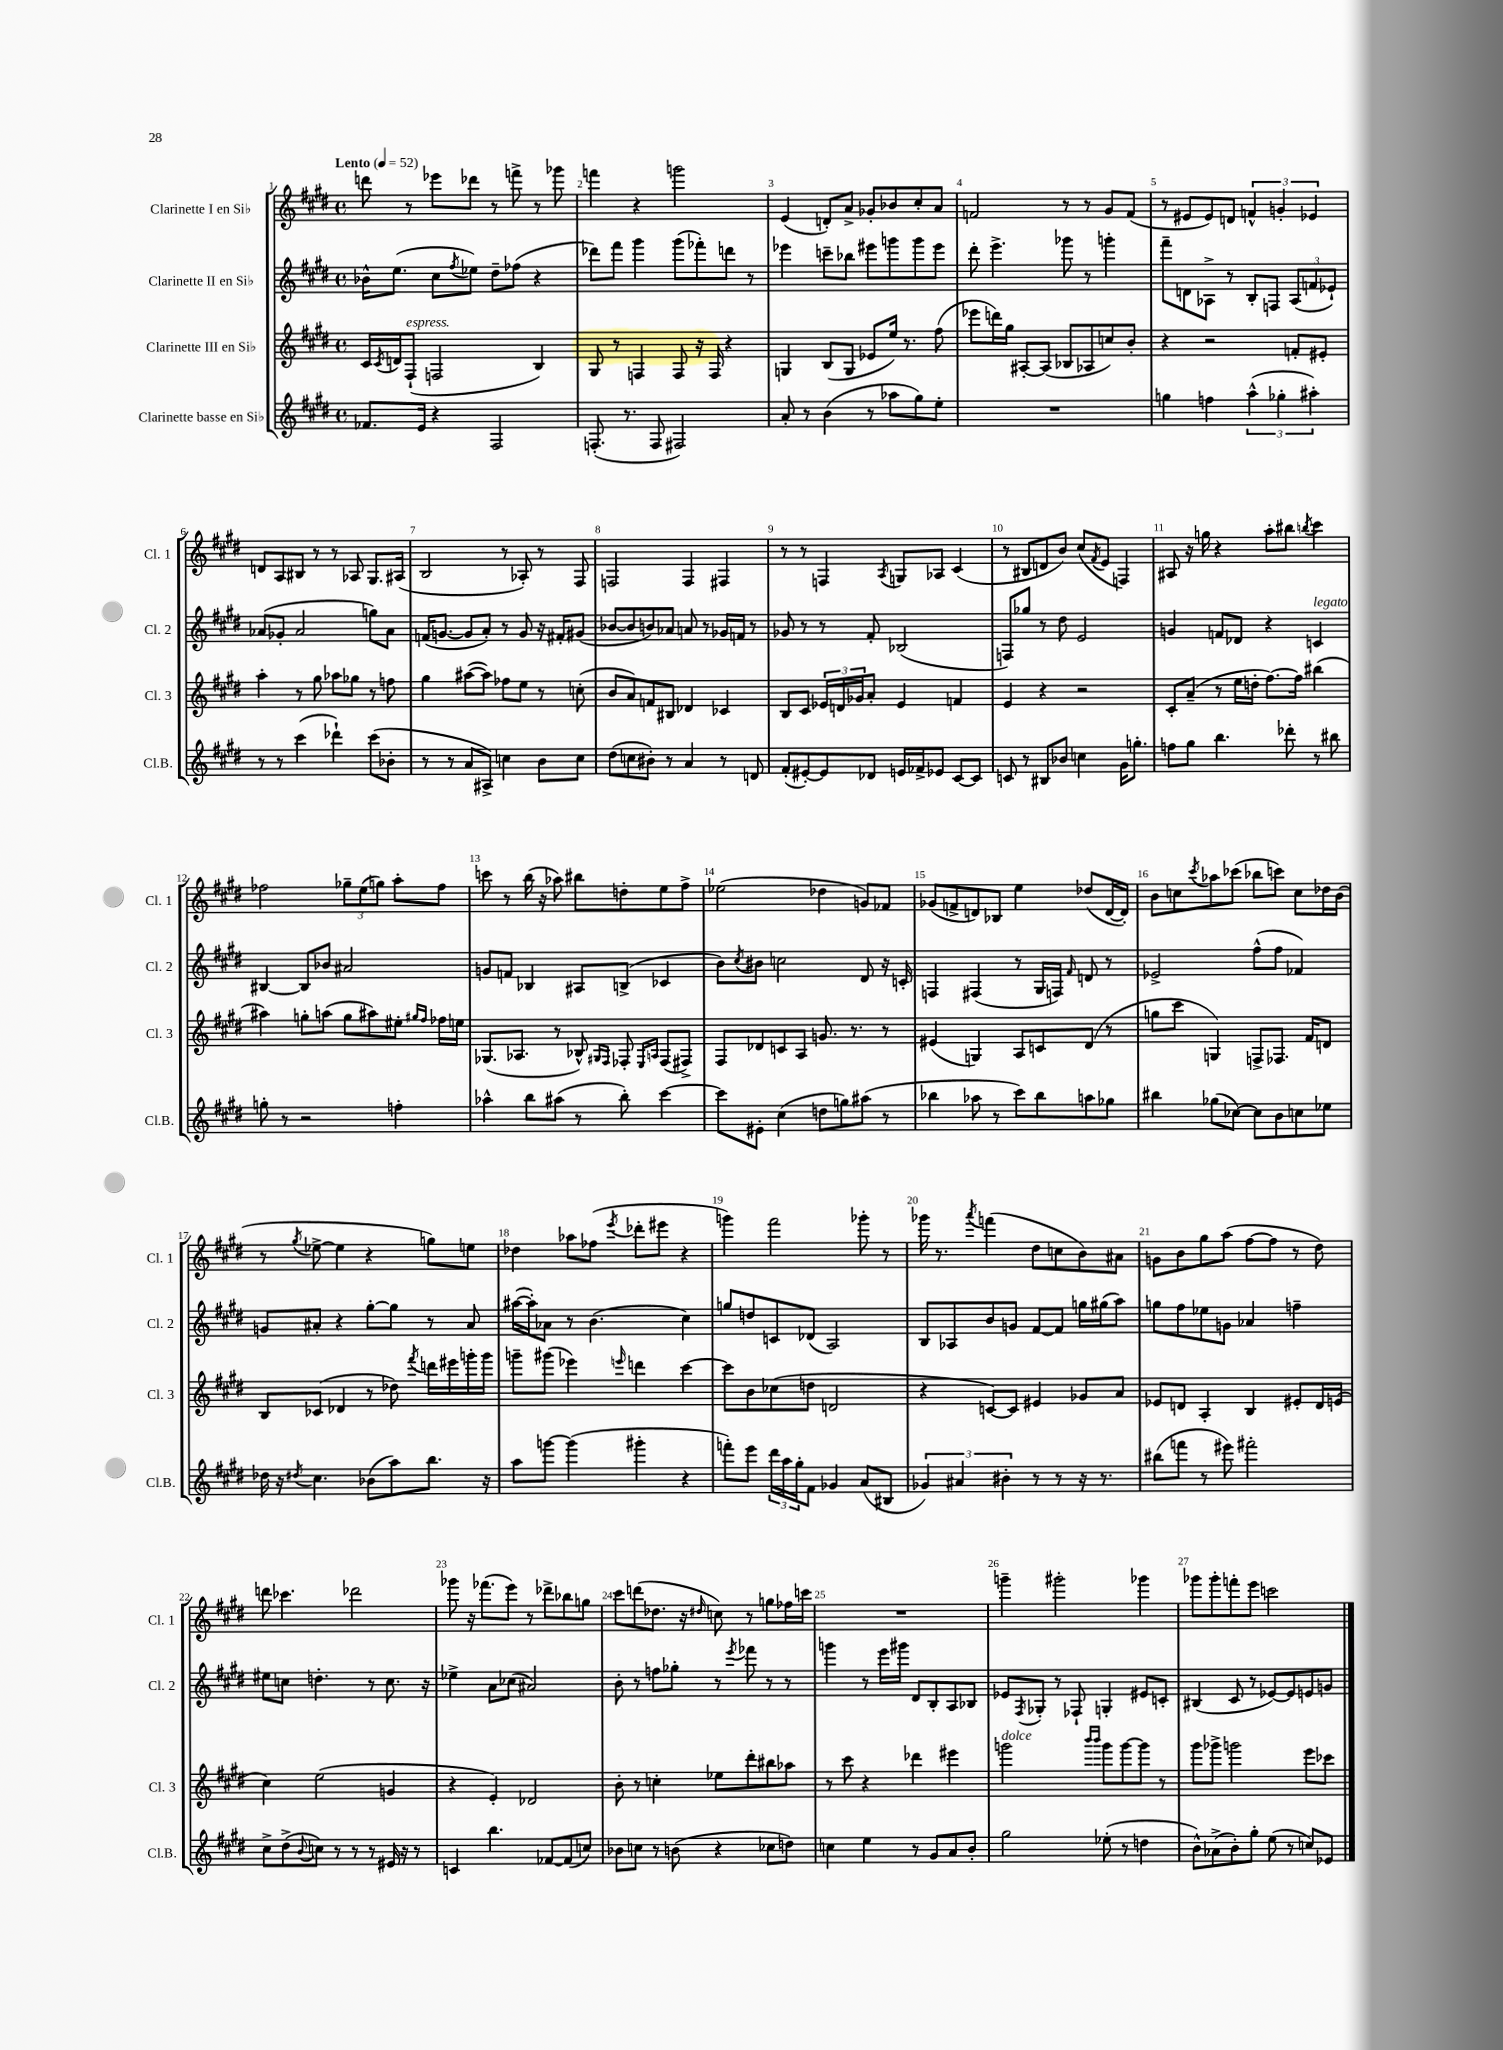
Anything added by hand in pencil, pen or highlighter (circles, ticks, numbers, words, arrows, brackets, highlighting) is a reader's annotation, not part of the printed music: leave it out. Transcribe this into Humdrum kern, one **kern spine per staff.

**kern	**kern	**kern	**kern
*part4	*part3	*part2	*part1
*staff4	*staff3	*staff2	*staff1
*I"Clarinette basse en Si♭	*I"Clarinette III en Si♭	*I"Clarinette II en Si♭	*I"Clarinette I en Si♭
*I'Cl.B.	*I'Cl. 3	*I'Cl. 2	*I'Cl. 1
*clefG2	*clefG2	*clefG2	*clefG2
*k[f#c#g#d#]	*k[f#c#g#d#]	*k[f#c#g#d#]	*k[f#c#g#d#]
*M4/4	*M4/4	*M4/4	*M4/4
*met(c)	*met(c)	*met(c)	*met(c)
*MM52	*MM52	*MM52	*MM52
=1	=1	=1	=1
!	!	!	!LO:TX:a:B:t=Lento
8.f-X/L	16c#/LL	16b-X^^\KL	8dddn\
.	8qc#/	.	.
.	16dn/J	(8.ee\J	.
!	!LO:TX:a:i:t=espress.	!	!
.	(8F#`/J	.	8r
16e/Jk	.	.	.
4r	2Fn/	8cc#\L	8eee-X\L
.	.	8qff#/	.
.	.	8ee-X\J)	8ddd-X\J
2F#/	.	8dd#~\L	8r
.	.	(8ff-X\J	8fffn^\
.	4B/)	4r	8r
.	.	.	8ggg-X\
=2	=2	=2	=2
(8.Fn'/	8G#/	8ddd-X\L)	4fffn\
.	8r	8fff#\J	.
8.r	.	.	.
.	4Fn/	4ggg#\	4r
8F/	.	.	.
2F#X/)	8F/	(8ggg#\L	2gggn\
.	16r	8fff-X'\)	.
.	16F/	.	.
.	4r	8dddn\J	.
.	.	8r	.
=3	=3	=3	=3
8a'/	4Gn/	4eee-X\	(4e/
8r	.	.	.
(4b\	(8B/L	8cccn~\L	8dn'/L)
.	8G/J	8bb-X\J	8a^/J
8r	8e-X/L	8eee#X\L	8g-X'/L
8aa-X\L	16ee/Jk)	8gggn\	8b-X/
.	8.r	.	.
8gg#\)	.	8ggg\	8cc#'/
8ee'\J	(8ff#\	8eee#\J	8a/J
=4	=4	=4	=4
1r	8eee-X\L	8ddd#'\	2fn/
.	16dddn\L)	4.eee^\	.
.	16gg#\JJ	.	.
.	[8A#X'/L	.	.
.	(8A#/J]	.	.
.	8B-X/L	8ggg-X\	8r
.	8A-X/	8r	8r
.	8ccn/)	4gggn'\	8g#/L
.	8b'/J	.	(8f/J
=5	=5	=5	=5
4ggn\	4r	8fff#~\L	8r
.	.	8dn\	8e#X/L
4ffn\	2r	8A-X^\J	8e#/)
.	.	8r	8dn/J
(6aa^^\	.	8B'/L	6fn^^/
.	.	8Fn/J	.
6gg-X'\	.	.	6gn'/
.	8fn'/L	(12A-/L	.
6aa#X'\)	.	12fn/	6e-X/
.	8e#X'/J	.	.
.	.	12e-X`/J)	.
!!LO:LB:g=z
=6	=6	=6	=6
8r	4aa'\	(8a-X/L	8dn/L
8r	.	8g-X'/J	8A/
(4ccc#\	8r	2a-/	8B#X/J
.	8gg#\	.	8r
4ddd-X`\)	8aa-X\L	.	8r
.	8gg-X\J	.	8A-X/
(8ccc#\L	8r	8ggn\L)	8.G#/L
8b-X'\J	8ffn\	8a-\J	.
.	.	.	(16A#X/Jk
=7	=7	=7	=7
8r	4gg#\	(16fn/KL	2B/
.	.	[8.gn/J	.
8r	.	.	.
8a/L	([8aa#X\L	8g/L]	.
8A#X^/J)	8aa#\J])	8a'/J)	.
4ccn\	8ff-X\L	8r	8r
.	8ee\J	8g/	8A-X'/)
8b\L	8r	16r	8r
.	.	16f#X'/KL	.
8cc\J	(8ccn'\	(8g#X/J	8F#/
=8	=8	=8	=8
(8dd#\L	8b/L	[8b-X/L	2Fn/
8ccn\	8a/)	8b-/]	.
8b#X'\J)	8fn/	8bn/)	.
8r	8B#X/J	8a-X/J	.
4a/	4d-X/	8an/	4F/
.	.	8r	.
8r	4c-X/	16g-X/LL	4F#X/
.	.	16fn/JJ	.
8dn/	.	8r	.
=9	=9	=9	=9
(8f#'/L	8B/L	8g-X/	8r
[8e#X'/)	8c#/J	8r	8r
8e#/]	24e-X/LL	8r	4Fn/
.	24dn/	.	.
.	24g-X/J	.	.
8d-X/J	8a'/J	8f#'/	.
.	.	.	8qA/
16en/LL	4e-/	(2B-X/	8Gn/L
16f-X^/J	.	.	.
8e-X/J	.	.	8A-X/J
[8c#/L	4fn/	.	(4c#/
8c#/J]	.	.	.
=10	=10	=10	=10
8cn/	4e/	8Fn/L)	8r
8r	.	8gg-X/J	8B#X/L
8B#X/L	4r	8r	8dn/
8b-X/J	.	8dd#\	8b/J)
4ccn\	2r	2e/	(8cc#/L
.	.	.	8qf#/
.	.	.	8e/J
16g#\KL	.	.	4Fn/)
8.ggn'\J	.	.	.
=11	=11	=11	=11
8ffn\L	8c#'/L	4gn/	8A#X/
8gg#\J	(8a~/J	.	16r
.	.	.	16ggn\
4.bb\	8r	8fn/L	4r
.	16ee\LL	8d-X/J	.
.	16ddn'\JJ	.	.
.	[8.ff#\L)	4r	8aa'\L
8ddd-X'\	.	.	8bb#X\J
.	16ff#\Jk]	.	.
.	.	.	8qbbn/
!	!	!LO:TX:a:i:t=legato	!
8r	(4bb#X\	4cn/	4ccc#\
8bb#X\	.	.	.
!!LO:LB:g=z
=12	=12	=12	=12
8ggn'\	4aa#X\)	[4B#X/	2ff-X\
8r	.	.	.
2r	8ggn'\L	8B#/L]	.
.	(8aan\J	8b-X/J	.
.	8gg\L	2a#X/	12gg-X~\L
.	.	.	(12ee\
.	8aa#X\)	.	.
.	.	.	12ggn\J)
4ffn'\	8ee#X'\J	.	8aa'\L
.	16qqgg#X/LL	.	.
.	16qqff#/JJ	.	.
.	16ff-X\LL	.	8ff-\J
.	16een\JJ	.	.
=13	=13	=13	=13
4aa-X^^\	(8.G-X/L	8gn/L	8cccn\
.	.	8fn/J	8r
.	8.A-X/J	.	.
8bb\L	.	4B-X/	(16bb\
.	.	.	16r
(8aa#X\J	8r	.	8aa-X\)
8r	8B-X^^/)	8A#X/L	8bb#X\L
.	16qqG#X/LL	.	.
.	16qqF#/JJ	.	.
8bb'\)	8F-X'/	(8Bn^/J	8ddn'\
.	16qqE/LL	.	.
.	16qqAn/JJ	.	.
[4ccc#\	(8F-/L	4c-X/	8ee\
.	8F#X^/J)	.	8ff#^\J
=14	=14	=14	=14
8ccc#\L]	8F#/L	8b\L)	(2ee-X\
.	.	8qcc#/	.
8e#X'\J	8d-X/	8b#X\J	.
(4cc#\	8cn/	2ccn\	.
.	8A/J	.	.
8ddn\L	8.gn/	.	4dd-X\
8ggn\)	.	.	.
.	8.r	.	.
(8aa#X\J	.	8d#/	8gn/L)
8r	8r	16r	8f-X/J
.	.	16cn'/	.
=15	=15	=15	=15
4bb-X\	(4e#X/	4Fn/	(8g-X/L
.	.	.	8fn^/
8aa-X\	4Gn/)	(4F#X/	8dn/)
8r	.	.	8B-X/J
8ccc#\L)	8A/L	8r	4ee\
8bb-\	8cn/	16G#/LL	.
.	.	16Fn/JJ)	.
.	.	16qqf#/	.
8aan\	(8d#/J	8dn/	(8dd-X/L
8gg-X\J	8r	8r	[16d/L
.	.	.	16d'/JJ])
=16	=16	=16	=16
4bb#X\	8ggn\L	2e-X^/	8b\L
.	8ccc#\J	.	8ccn\
.	.	.	8qccc#/
(8gg-X\L	4Gn/)	.	8aa-X\
[8cc-X\J)	.	.	(8ccc-X\J
8cc-\L]	8Fn^/L	(8ff#^^\L	8bb-X\L
8b\	8.F-X/J	8ff#\J	8cccn\J)
8ccn\	.	4f-X/)	8cc\L
.	16f#/KL	.	.
8ee-X\J	8dn/J	.	16dd-X\L
.	.	.	(16b\JJ
!!LO:LB:g=z
=17	=17	=17	=17
16dd-X\	8B/L	8gn/L	8r
16r	.	.	.
8qdd#X/	.	.	8qgg#/
4.cc#\	(8c-X/J	8a#X'/J	[8ee-X^\
.	4d-X/	4r	4ee-\]
(8b-X\L	8r	[8gg#'\L	4r
8aa\)	8dd-X\)	8gg#\J]	.
.	8qfff#/	.	.
8.bb\J	16dddn\LL	8r	8ggn\L)
.	16eee#X\	.	.
.	16gggn'\	8a#/	8een\J
16r	16ggg\JJ	.	.
=18	=18	=18	=18
8aa\L	8gggn~\L	([16aa#X\LL	4dd-X\
.	.	16aa#'\J])	.
[8gggn\J	(8ggg#X\J	8a-X\J	.
(4ggg\]	4eee-X\)	8r	8aa-X\L
.	.	(4.b\	(8ff-X\J
.	16qqeeen/	.	8qeee/
4ggg#X'\	4dddn\	.	8ddd-X'\L
.	.	.	8eee#X\J
4r	[4ccc#\	4cc#\)	4r
=19	=19	=19	=19
8fffn'\L)	8ccc#\L]	8ggn/L	4gggn\)
8eee\J	8b\	8ddn/	.
24ddd#\LL	(8cc-X\	8cn/	2fff#\
24aa\	.	.	.
24gg#'\J	.	.	.
8f#\J	8ddn\J	(8d-X/J	.
4g-X/	2dn/	2A/)	.
(8a/L	.	.	8ggg-X'\
8B#X/J	.	.	8r
=20	=20	=20	=20
6g-X/)	4r	8B/L	16ggg-X\
.	.	.	8.r
.	.	8A-X/	.
6a#X/	.	.	.
.	.	.	8qaaa/
.	[8cn/L)	8b/	(4fffn\
6b#X'\	.	.	.
.	8c/J]	8gn/J	.
8r	4e#X/	[8f#/L	8dd#\L
8r	.	8f#/J]	8ccn\
16r	8g-X/L	16ggn\LL	8b\)
8.r	.	(16gg#X\J	.
.	8a/J	8aa\J)	8a#X\J
=21	=21	=21	=21
(8bb#X\L	8e-X/L	8ggn\L	8gn\L
8fffn\J	8dn/J	8ff#\	8b\
8r	4A'/	8ee-X\	8gg#\
8eee#X\)	.	8gn\J	(8aa\J
2fff#X'\	4B/	4a-X/	[8ff#\L
.	.	.	8ff#\J]
.	8e#X'/L	4ffn~\	8r
.	16d/L	.	8dd#\)
.	(16en/JJ	.	.
!!LO:LB:g=z
=22	=22	=22	=22
8cc#^\L	4cc#\)	8ee#X\L	8dddn\
(8dd#^\	.	8ccn\J	4.ccc-X\
8qqb/	.	.	.
8ccn\J)	(2ee\	4.ddn'\	.
8r	.	.	.
8r	.	.	2ddd-X\
8r	.	8r	.
16e#X/	4gn/	8.cc\	.
16r	.	.	.
8r	.	.	.
.	.	16r	.
=23	=23	=23	=23
4cn/	4r	4ee-X^\	8ggg-X\
.	.	.	16r
.	.	.	(8.fff-X\L
4.bb\	4e'/)	8a\L	.
.	.	(8cc-X\J	8eee\J)
.	2d-X/	2a#X/)	8r
[8f-X/L	.	.	8ddd-X^\L
(8f-/]	.	.	8bb-X\
8ccn/J)	.	.	8ggn\J
=24	=24	=24	=24
8b-X\L	8b'\	8b'\	8ccc#\L
8ccn\J	8r	8r	(8dddn\
8r	4ccn'\	8ffn\L	8.dd-X\J
(8bn\	.	8gg-X'\J	.
.	.	.	16r
.	.	.	16qqdd#X/
4r	8ee-X\L	8r	8ccn\)
.	.	8qeee/	.
.	8ddd#'\	8fff-X\	8r
8cc-X\L	8bb#X\	8r	8ggn\L
8ddn\J)	8aa-X\J	8r	16ff-X\L
.	.	.	16cccn\JJ
=25	=25	=25	=25
4ccn\	8r	4gggn\	1r
.	8ccc#\	.	.
4ee\	4r	8r	.
.	.	16eee\LL	.
.	.	16ggg#X\JJ	.
8r	4ddd-X\	8d#/L	.
8g#/L	.	8B'/	.
8a/	4eee#X\	8A/	.
8b'/J	.	8B-X/J	.
=26	=26	=26	=26
!	!LO:TX:a:i:t=dolce	!	!
2gg#\	2gggn\	8e-X/L	4gggn~\
.	.	8qF#/	.
.	.	8G-X'/J	.
.	.	8r	2ggg#X'\
.	.	8F-X`/	.
.	16qqbbb/LL	.	.
.	16qqbbb/JJ	.	.
(8ee-X'\	8ggg\L	4Gn'/	.
8r	[8ggg\	.	.
4ddn\	8ggg\J]	8e#X/L	4ggg-X\
.	8r	8cn'/J	.
=27	=27	=27	=27
8b^^\L)	8ggg#\L	(4B#X/	8ggg-X\L
(8a-X^\	8ggg-X^\J	.	8ggg-'\
8b'\)	2gggn\	8c#/	8fffn'\
8gg#'\J	.	8r	8eee\J
(8ee\	.	[8e-X/L)	2cccn\
8r	.	8e-/]	.
8ccn/L)	8eee\L	8en/	.
8e-X/J	8ccc-X\J	8gn/J	.
==	==	==	==
*-	*-	*-	*-
